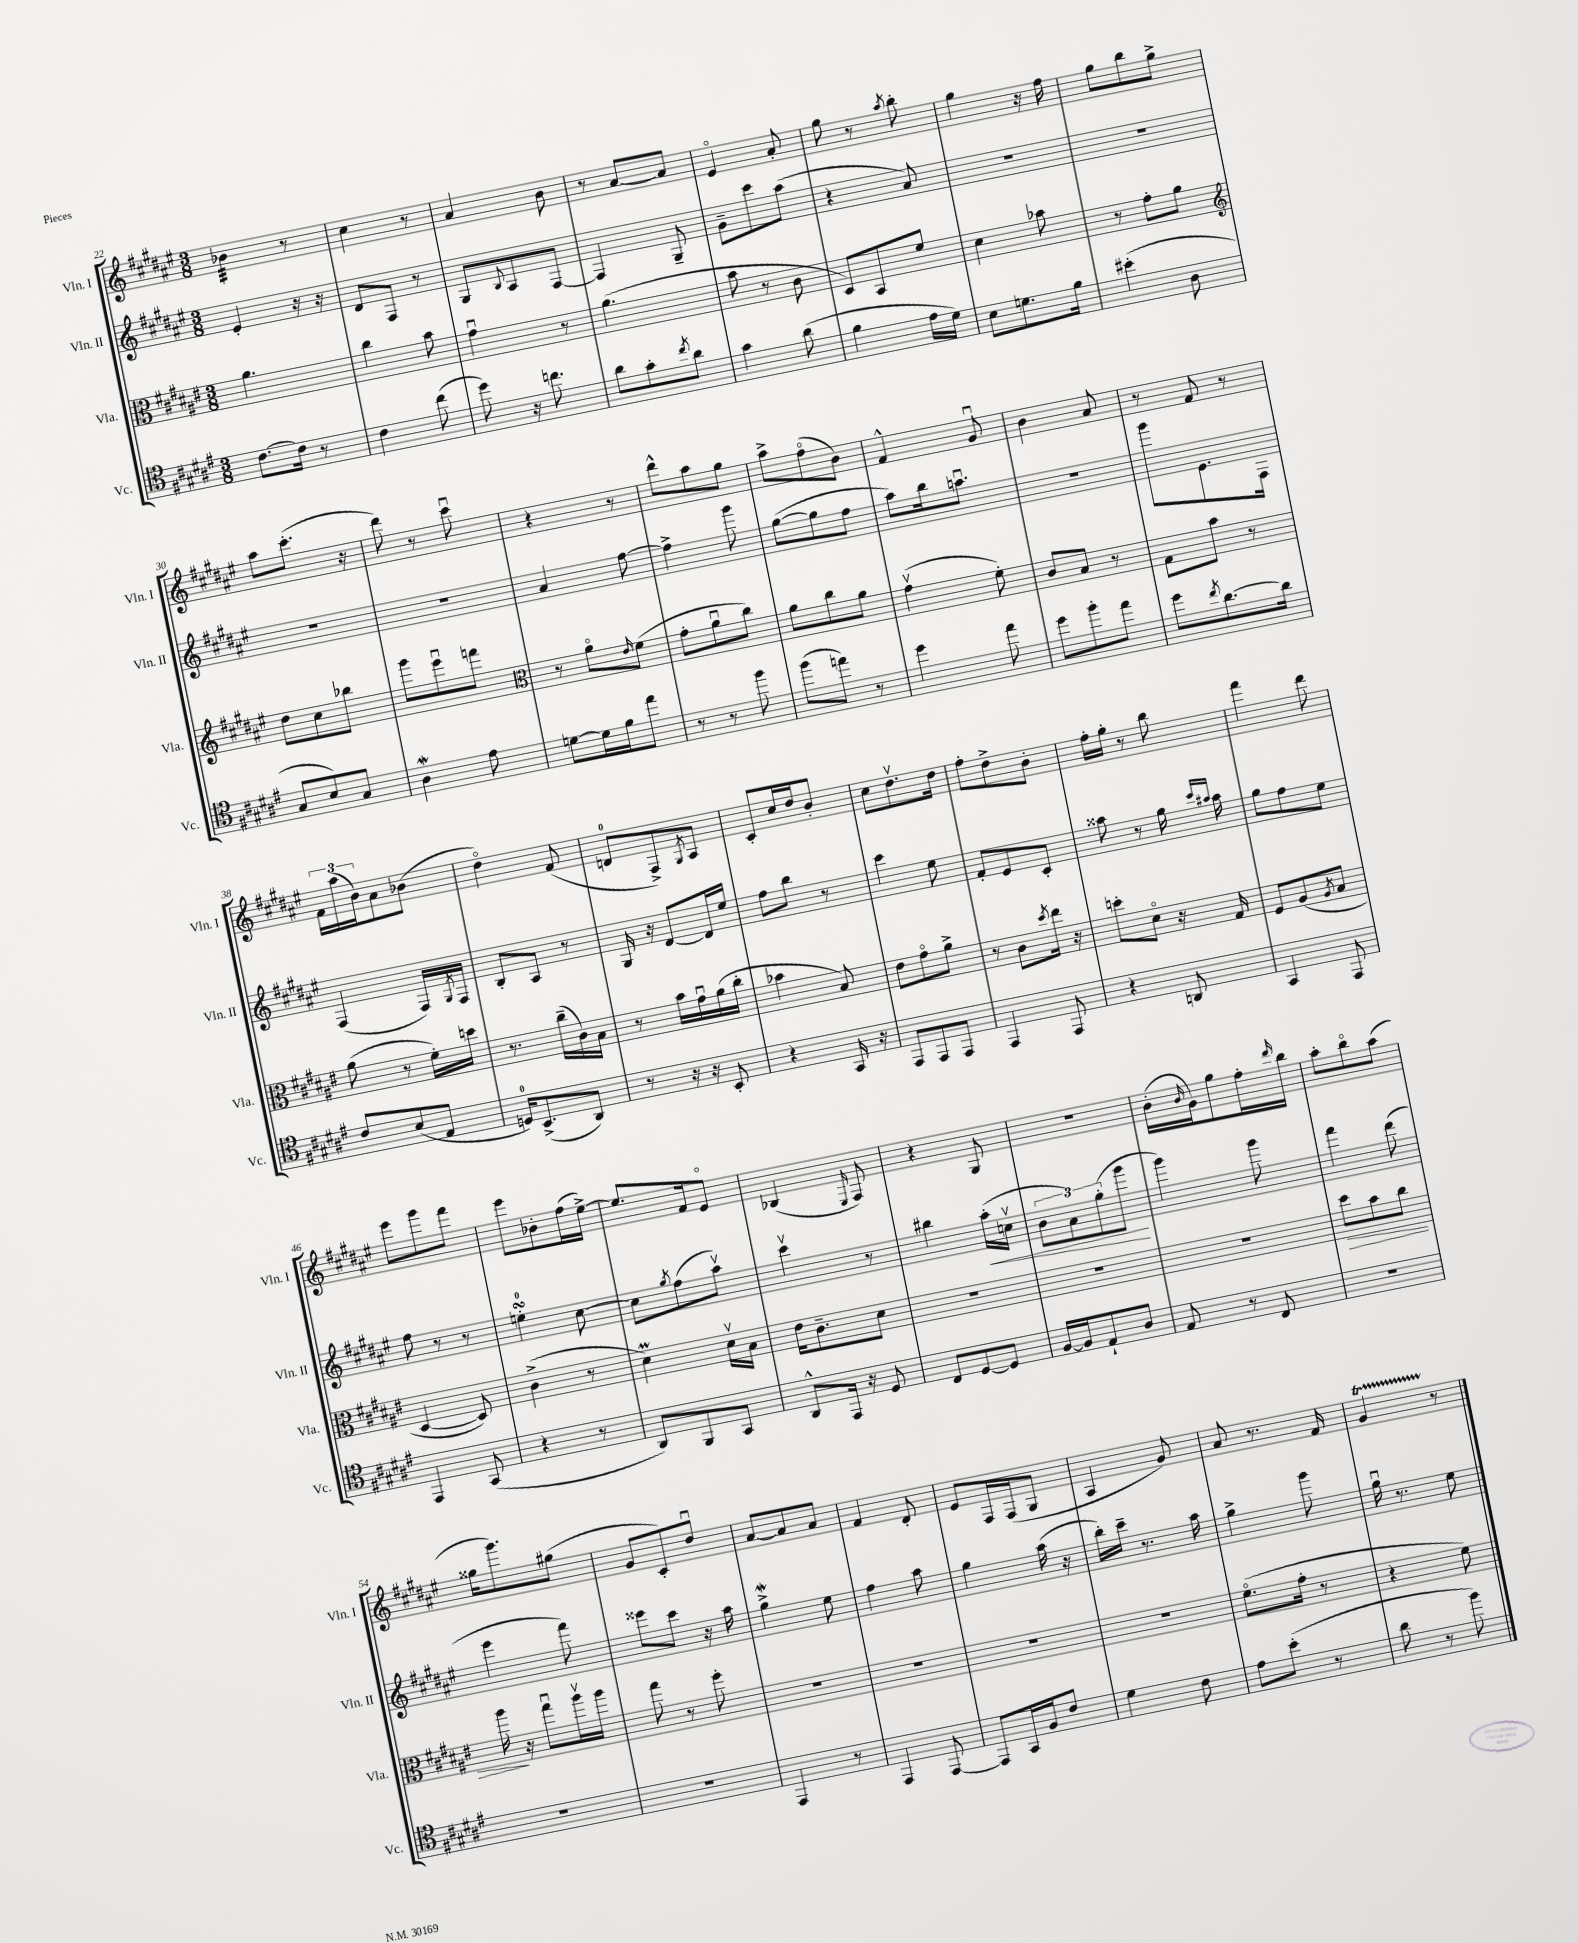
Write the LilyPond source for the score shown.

<<
\new StaffGroup <<
\new Staff = "s0" \with { instrumentName = "Vln. I" shortInstrumentName = "Vln. I" } {
    \clef treble \key fis \major \numericTimeSignature \time 3/8
    bes'4:32 r8 |
    cis''4 r8 |
    ais'4 b'8 |
    r8 ais'8~ ais'8 |
    eis'4\flageolet ais'8-. |
    gis''8 r8 \acciaccatura { ais''8 } b''8-. |
    gis''4 r16 fis''16 |
    gis''8 b''8 gis''8-> |
    ais''8 cis'''8.-.( r16 |
    dis'''8) r8 cis'''8\downbow |
    r4 r8 |
    dis'''8-^ ais''8 gis''8 |
    ais''8-> fis''8\flageolet( b'8) |
    fis'4-^ gis'8\downbow |
    b'4 ais'8 |
    r8 fis'8 r8 |
    \tuplet 3/2 { fis'16 ais''16( b'16) } ais'8 bes'8( |
    dis''4\flageolet) fis'8( |
    d'8-0 fis8->) \acciaccatura { gis8 } ais8 |
    cis'8-. cis''16 dis''16 b'8-. |
    cis''8 dis''8.\upbow dis''16 |
    fis''8-. dis''8-> b'8-. |
    fis''16-. gis''16-. r8 b''8 |
    fis'''4 dis'''8 |
    eis'''8 gis'''8 fis'''8 |
    eis'''8 bes'8-. fis''16( eis''16~->) |
    eis''8. fis'16 eis'8\flageolet |
    bes4( \grace { eis16 } fis8) |
    r4 gis8 |
    R4. |
    b'16-.( \grace { b'16 } gis'16) gis''8 fis''16-. \grace { dis'''16 } b''16 |
    ais''8-. b''8\flageolet ais''8( |
    gisis''16 gis'''8.) gis''8( |
    gis'8 cis'8-.) dis''8\downbow |
    ais'8~ ais'8 ais'8 |
    fis'4 dis'8-. |
    eis'8 fis16 fis16( gis8 |
    ais4 gis'8) |
    ais'8 r8. fis'16 |
    gis'4\startTrillSpan r8\stopTrillSpan \bar "|." |
}
\new Staff = "s1" \with { instrumentName = "Vln. II" shortInstrumentName = "Vln. II" } {
    \clef treble \key fis \major \numericTimeSignature \time 3/8
    eis'4-. r16 r16 |
    dis'8 fis8 r8 |
    gis8 \appoggiatura { b8 } ais8 fis8~ |
    fis4 gis8-- |
    gis'8-- cis'''8 ais''8( |
    r4 ais'8) |
    R4. |
    R4. |
    R4. |
    R4. |
    ais'4 fis''8~ |
    fis''4-> gis'''8 |
    gis''8~( gis''8 fis''8 |
    ais''8) b''16 a''8.\downbow |
    R4. |
    gis'''8 eis'8. fis16 |
    fis4( fis16) \acciaccatura { gis8 } fis16 |
    b8-. ais8 r8 |
    gis16 r16 dis'8~ dis'16 eis''16 |
    fis''8 b''8 r8 |
    cis'''4 eis''8 |
    fis'8-. eis'8 cis'8-. |
    aisis''8 r8 gis''16 \grace { cis'''16 ais''16 } ais''16 |
    gis''8 fis''8 eis''8 |
    fis''8 r8 r8 |
    e''4-0-.\turn cis''8~ |
    cis''8 \acciaccatura { gis''8 } fis''8( ais''8\upbow) |
    cis'''4\upbow r8 |
    bis''4 ais''16-.\<( c''16\upbow |
    \tuplet 3/2 { b'8 ais'8) gis''8-.( } gis'''8\! |
    gis'''4) gis'''8 |
    fis'''4 dis'''8( |
    eis'''4 fis'''8) |
    eisis'''8 cis'''8 r16 ais''16 |
    gis''4->\mordent eis''8 |
    fis''4 ais''8 |
    gis''4 ais''16( r16 |
    b''16-.) cis'''16-- r8. ais''16 |
    gis''4-> gis'''8 |
    gis''16\downbow r8. eis''8 \bar "|." |
}
\new Staff = "s2" \with { instrumentName = "Vla." shortInstrumentName = "Vla." } {
    \clef alto \key fis \major \numericTimeSignature \time 3/8
    ais'4. |
    cis''4 b'8 |
    gis'4\downbow r8 |
    ais'4.( |
    b'8 r8 cis'8 |
    dis8) b,8 fis'8 |
    dis'4 bes'8 |
    r8 gis'8-. ais'8 |
    \clef treble dis''8 cis''8 bes''8 |
    gis'''8 eis'''8\downbow f'''8 |
    \clef alto r8 ais'8\flageolet \grace { eis'16 } fis'8( |
    gis'8-. ais'8\downbow cis''8) |
    ais'8 cis''8 ais'8 |
    gis'4\upbow( fis'8-.) |
    cis'8 b8 r8 |
    gis8 b'8 r8 |
    ais'8( r8 fis'16-.) d''16 |
    r8. cis''16--( cis'16) b16 |
    r8 b'16 gis'16\downbow ais'16( cis''16-. |
    bes'4 b8) |
    eis'8 gis'8\flageolet ais'8-> |
    r8 cis'8 \acciaccatura { dis''8 } eis''16 r16 |
    d''8-. dis'8\flageolet r16 gis16 |
    fis8 ais8( \acciaccatura { ais8 } b8 |
    dis4~ dis8) |
    cis'4->( r8 |
    dis'4\prall) dis'16\upbow b16 |
    eis'16 cis'8.-- dis'8 |
    R4. |
    R4. |
    R4. |
    dis''8\> b'8 cis''8 |
    ais''16\! r16 gis''8\downbow ais''16\upbow ais''16 |
    gis''8 r8 fis''8-. |
    R4. |
    R4. |
    R4. |
    R4. |
    fis'8.\flageolet( gis'16-. r8 |
    r4 fis'8) \bar "|." |
}
\new Staff = "s3" \with { instrumentName = "Vc." shortInstrumentName = "Vc." } {
    \clef tenor \key fis \major \numericTimeSignature \time 3/8
    cis'8.~ cis'16 r8 |
    cis'4 cis''8( |
    dis''8) r16 c''8. |
    ais'8 gis'8-. \acciaccatura { cis''8 } ais'8 |
    gis'4 ais'8( |
    fis'4 eis'16 dis'16) |
    b8 d'8. fis'16 |
    bis'4-.( ais8 |
    gis8 b8) gis8 |
    ais4\mordent eis'8 |
    d'8~ d'16 fis'16 eis''8 |
    r8 r8 fis''8 |
    fis''8( e''8) r8 |
    dis''4 eis''8 |
    dis''8 fis''8-. eis''8 |
    dis''8 \acciaccatura { cis''8 } ais'8.~ ais'16 |
    cis'8 b8( eis8 |
    d16-0) b,8.->( ais,8) |
    r8 r16 r16 b,8-. |
    r4 gis,16 r16 |
    eis,8 eis,8 eis,8 |
    eis,4 eis,8 |
    r4 a,8 |
    gis,4 eis,8 |
    eis,4 gis,8( |
    r4 r8 |
    ais,8) fis,8 gis,8 |
    ais,8-^ eis,16 r16 dis8 |
    cis8 dis8~ dis8 |
    fis16~ fis16 eis8-! ais8 |
    eis8 r8 cis8 |
    R4. |
    R4. |
    R4. |
    eis,4 r8 |
    eis,4 eis,8~ |
    eis,8 gis,16 fis16 cis'8 |
    dis'4 cis'8 |
    eis'8 b'8-.( r8 |
    ais'8 r8 fis''8) \bar "|." |
}
>>
>>
\layout { \context { \Score currentBarNumber = #22 } }
